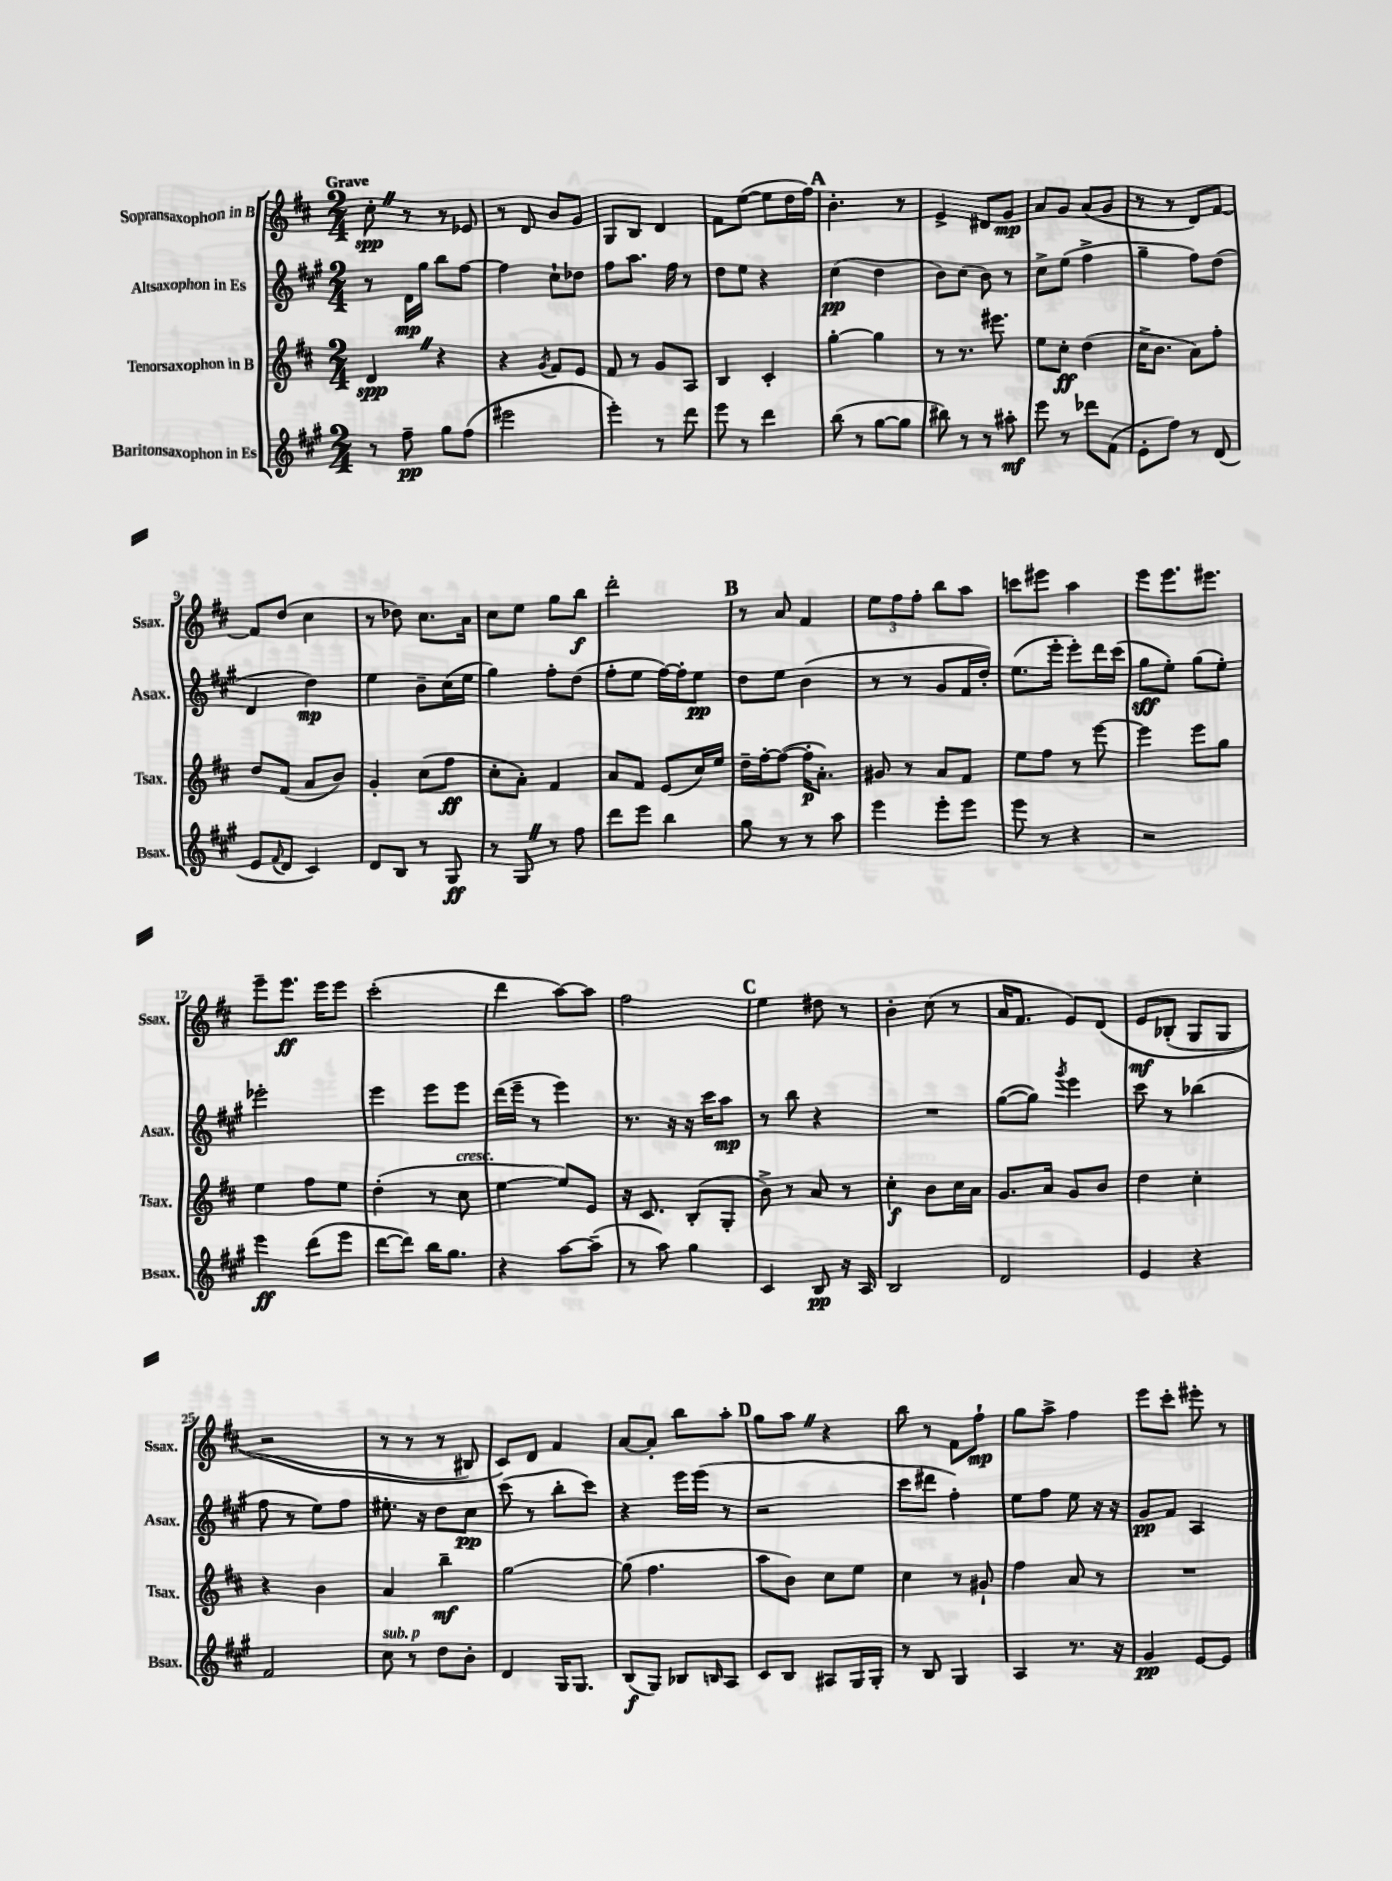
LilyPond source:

<<
\new StaffGroup <<
\new Staff = "s0" \with { instrumentName = "Sopransaxophon in B" shortInstrumentName = "Ssax." } {
    \clef treble \key d \major \numericTimeSignature \time 2/4 \tempo "Grave"
    cis''8-.\spp \once \override BreathingSign.text = \markup { \musicglyph "scripts.caesura.straight" } \breathe r8 r8 ees'8 |
    r8 d'8 b'8 g'8 |
    g8 b8 d'4 |
    fis'8 e''8~( e''8 d''16 fis''16) |
    \mark \markup { \bold "A" } b'4.-. r8 |
    e'4-> dis'8 g'8\mp |
    a'8 g'8 a'8( g'8 |
    r8 r8 d'8) fis'8~ |
    fis'8 d''8( cis''4 |
    r8 des''8) cis''8. a'16 |
    cis''8 e''8 g''8 b''8\f |
    d'''2-. |
    \mark \markup { \bold "B" } r8 a'8 fis'4 |
    \tuplet 3/2 { e''8 fis''8 fis''8-. } b''8 a''8 |
    c'''8 eis'''8 a''4 |
    e'''8 e'''8. eis'''8. |
    e'''8-- e'''8.\ff e'''16 e'''8 |
    cis'''2-.( |
    d'''4 a''8~) a''8 |
    fis''2 |
    \mark \markup { \bold "C" } e''4 dis''8 r8 |
    b'4-. cis''8( r8 |
    a'16 fis'8. e'8) d'8\( |
    e'8\mf bes8-.( g8 g8 |
    r2 |
    r8 r8 r8 bis8) |
    cis'8\) d'8 fis'4 |
    a'8~ a'8-. b''8 a''8-. |
    \mark \markup { \bold "D" } g''8 a''8 \once \override BreathingSign.text = \markup { \musicglyph "scripts.caesura.straight" } \breathe r4 |
    b''8 r8 fis'8 fis''8-!\mp |
    g''8 a''8-> fis''4 |
    e'''8 cis'''8-. eis'''8-. r8 \bar "|." |
}
\new Staff = "s1" \with { instrumentName = "Altsaxophon in Es" shortInstrumentName = "Asax." } {
    \clef treble \key a \major \numericTimeSignature \time 2/4
    r8 d'16\mp gis''16 b''8 fis''8~ |
    fis''4 cis''8-! des''8 |
    fis''8 a''8. fis''16 r8 |
    d''8 e''8 r4 |
    \mark \markup { \bold "A" } cis''4\pp( d''4 |
    b'8) cis''8( b'8) r8 |
    cis''8-> e''8( fis''4-> |
    gis''4-- fis''8) d''8( |
    d'4 d''4\mp) |
    e''4 b'8-- cis''16( e''16 |
    gis''4) fis''8-. d''8( |
    fis''8-. e''8 fis''16~) fis''16-. e''8\pp |
    \mark \markup { \bold "B" } d''8 e''8 b'4( |
    r8 r8 gis'8 fis'16 d''16-.) |
    e''8.( e'''16-. e'''8-.) d'''16 cis'''16( |
    gis''8\sff e''8-.) gis''8( e''8-.) |
    ees'''2-. |
    e'''4 e'''8 e'''8 |
    d'''16( e'''16-- r8 e'''4) |
    r8. r16 r16 cis'''16 a''8\mp |
    \mark \markup { \bold "C" } r8 b''8 r4 |
    R2 |
    gis''8~( gis''8) \acciaccatura { gis'''8 } e'''4 |
    cis'''8 r8 bes''4( |
    fis''8 r8 e''8) fis''8 |
    eis''8.-. r16 d''8 cis''8\pp |
    cis'''8( r8 b''8-. cis'''8) |
    r4 e'''16 e'''16( r8 |
    \mark \markup { \bold "D" } r2 |
    cis'''8 dis'''8 fis''4-.) |
    e''8 fis''8 e''8 r16 r16 |
    gis'8\pp fis'8 a4 \bar "|." |
}
\new Staff = "s2" \with { instrumentName = "Tenorsaxophon in B" shortInstrumentName = "Tsax." } {
    \clef treble \key d \major \numericTimeSignature \time 2/4
    d'4\spp \once \override BreathingSign.text = \markup { \musicglyph "scripts.caesura.straight" } \breathe r4 |
    r4 \acciaccatura { g'8 } fis'8 e'8 |
    fis'8 r8 g'8 a8 |
    b4 cis'4-. |
    \mark \markup { \bold "A" } g''4~-. g''4 |
    r8 r8. eis'''8. |
    e''8 cis''8-.\ff d''4( |
    cis''16-> b'8. a'8) fis''8-. |
    d''8 fis'8( a'8 b'8) |
    g'4-. cis''8( fis''8\ff |
    cis''8-. a'8-.) fis'4 |
    a'8 fis'8 e'8( cis''16) e''16 |
    \mark \markup { \bold "B" } d''16-- fis''16~-. fis''8~( fis''16-.\p a'8.-.) |
    gis'8 r8 a'8 fis'8 |
    e''8 fis''8 r8 e'''8~ |
    e'''4 e'''8 g''8 |
    e''4 fis''8 e''8 |
    d''4-.( r8 cis''8^\markup { \italic "cresc." } |
    e''4~ e''8) e'8 |
    r16 cis'8. b8-.( g8-. |
    \mark \markup { \bold "C" } b'8->) r8 a'8 r8 |
    cis''4-.\f b'8 cis''16 a'16 |
    g'8. a'16 g'8 b'8 |
    d''4 cis''4-. |
    r4 b'4 |
    a'4 b''4--\mf |
    g''2~ |
    g''8( fis''4. |
    \mark \markup { \bold "D" } a''8 b'8) cis''8 e''8 |
    cis''4 r8 gis'8-! |
    fis''4 a'8 r8 |
    R2 \bar "|." |
}
\new Staff = "s3" \with { instrumentName = "Baritonsaxophon in Es" shortInstrumentName = "Bsax." } {
    \clef treble \key a \major \numericTimeSignature \time 2/4
    r8 fis''8--\pp gis''8 fis''8( |
    eis'''2 |
    e'''4-.) r8 d'''8 |
    e'''8 r8 d'''4 |
    \mark \markup { \bold "A" } b''8( r8 gis''8~ gis''8 |
    bis''8) r8 r8 ais''8-.\mf |
    e'''8 r8 des'''8 fis'8( |
    e'8-. fis''8) r8 d'8( |
    e'8 \appoggiatura { fis'8 } d'8 cis'4) |
    d'8 b8 r8 gis8\ff |
    r8 gis8 \once \override BreathingSign.text = \markup { \musicglyph "scripts.caesura.straight" } \breathe r8 fis''8 |
    d'''8 e'''8 b''4 |
    \mark \markup { \bold "B" } gis''8 r8 r8 a''8 |
    e'''4 e'''8-. e'''8 |
    e'''8 r8 r4 |
    r2 |
    e'''4\ff d'''8( e'''8 |
    d'''8~ d'''8) b''16 gis''8. |
    r4 a''8~ a''8--( |
    r8 a''8) gis''4 |
    \mark \markup { \bold "C" } cis'4 b8\pp r16 a16 |
    b2 |
    d'2 |
    e'4 r4 |
    fis'2 |
    cis''8^\markup { \italic "sub. p" } r8 d''8 b'8-. |
    d'4 gis16 gis8. |
    b8\f( gis8) bes8 \grace { b16 } a8 |
    \mark \markup { \bold "D" } cis'8 b8 ais8 gis16 gis16-. |
    r8 b8 gis4 |
    a4 r8. r16 |
    gis'4\pp e'8~ e'8 \bar "|." |
}
>>
>>
